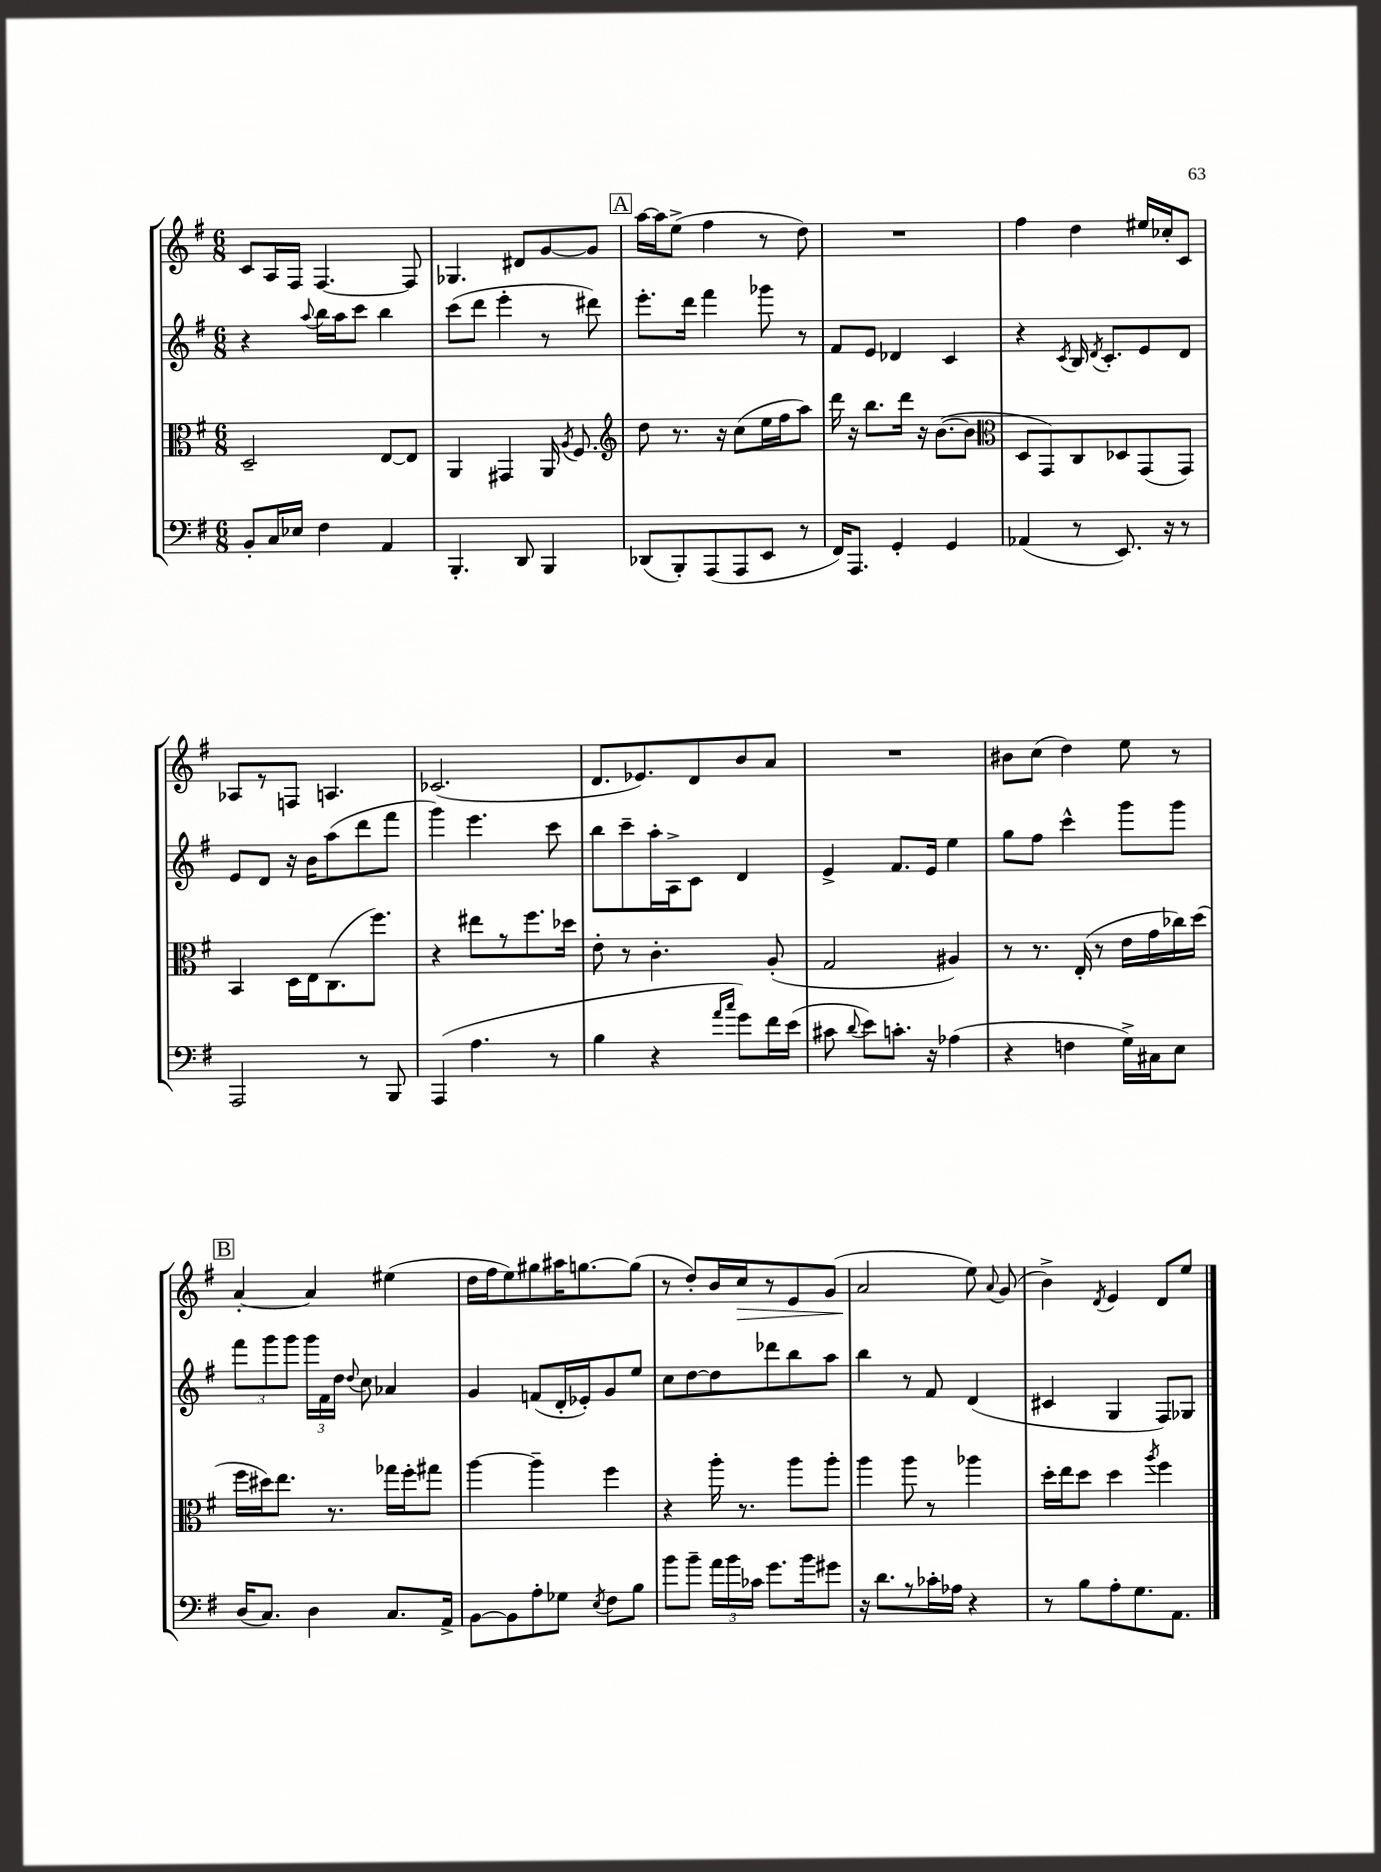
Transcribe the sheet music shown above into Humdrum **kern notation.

**kern	**kern	**kern	**kern	**dynam
*part4	*part3	*part2	*part1	*part1
*staff4	*staff3	*staff2	*staff1	*staff1
*clefF4	*clefC3	*clefG2	*clefG2	*
*k[f#]	*k[f#]	*k[f#]	*k[f#]	*
*M6/8	*M6/8	*M6/8	*M6/8	*
=2	=2	=2	=2	=2
8BB'/L	2D~/	4r	8c/L	.
16C/L	.	.	16A/L	.
16E-X/JJ	.	.	16F#/JJ	.
.	.	8qqaa/	.	.
4F#\	.	16bb\LL	[4.F#/	.
.	.	16aa\J	.	.
.	.	8ccc\J	.	.
4AA/	[8E/L	4bb\	.	.
.	8E/J]	.	8F#/]	.
=3	=3	=3	=3	=3
4.BBB'/	4AA/	(8ccc\L	4.G-X/	.
.	.	8ddd\J	.	.
.	4GG#X/	4eee'\	.	.
8DD/	.	.	8d#X/L	.
4BBB/	16AA/	8r	[8g/	.
.	8qA/	.	.	.
.	8.F#/	.	.	.
.	.	8ddd#X\)	8g/J]	.
!!LO:REH:place=s1:t=A
=4	=4	=4	=4	=4
*	*clefG2	*	*	*
(8DD-X/L	8dd\	8.eee'\L	[16aa\LL	.
.	.	.	16aa\J]	.
8BBB'/)	8.r	.	(8ee^\J	.
.	.	16ddd\Jk	.	.
(8AAA/	.	4fff#\	4ff#\	.
.	16r	.	.	.
8AAA/	(8cc\L	.	.	.
8EE/J	16ee\L	8ggg-X\	8r	.
.	16ff#\J	.	.	.
8r	8aa\J)	8r	8dd\)	.
=5	=5	=5	=5	=5
16FF#/KL)	16ddd\	8f#/L	2.r	.
8.AAA/J	16r	.	.	.
.	8.bb\L	8e/J	.	.
4GG'/	.	4d-X/	.	.
.	16ddd\Jk	.	.	.
.	16r	.	.	.
.	([8.b\L	.	.	.
4GG/	.	4c/	.	.
.	8b\J]	.	.	.
=6	=6	=6	=6	=6
*	*clefC3	*	*	*
(4AA-X/	8D/L	4r	4ff#\	.
.	8GG/)	.	.	.
.	.	8qc/	.	.
8r	8C/	16B/	4dd\	.
.	.	8qd/	.	.
.	.	8.c'/L	.	.
8.EE/)	8D-X/	.	.	.
.	(8GG/	8e/	16ee#X/LL	.
16r	.	.	16cc-X'/J	.
8r	8GG/J)	8d/J	8c/J	.
!!LO:LB:g=z
=7	=7	=7	=7	=7
2AAA/	4BB/	8e/L	8A-X/L	.
.	.	8d/J	8r	.
.	16D\LL	16r	8Fn/J	.
.	16E\J	16b\KL	.	.
.	(8.C\	(8aa\	4.An/	.
8r	.	8ddd\	.	.
.	8.ff#\J)	.	.	.
8BBB/	.	8fff#\J	.	.
=8	=8	=8	=8	=8
(4AAA/	4r	4ggg\)	(2.c-X/	.
4.A\	8ee#X\L	4.eee\	.	.
.	8r	.	.	.
.	8.ff#\	.	.	.
8r	.	8ccc\	.	.
.	16dd-X\Jk	.	.	.
=9	=9	=9	=9	=9
4B\	8e'\	8bb\L	8.d/L	.
.	8r	8ccc~\	.	.
.	.	.	8.e-X/)	.
4r	4.c'\	16aa'\L	.	.
.	.	16A^\J	.	.
.	.	8c\J	8d/	.
16qqa/LL	.	.	.	.
16qqcc/JJ	.	.	.	.
8g\L)	.	4d/	8b/	.
16f#\L	(8A'/	.	8a/J	.
(16e\JJ	.	.	.	.
=10	=10	=10	=10	=10
8c#X\	2G/	4e^/	2.r	.
8qqd/	.	.	.	.
8e\L)	.	.	.	.
8.cn'\J	.	8.f#/L	.	.
16r	.	16e/Jk	.	.
(4A-X\	4A#X/)	4ee\	.	.
=11	=11	=11	=11	=11
4r	8r	8gg\L	8b#X\L	.
.	8.r	8ff#\J	(8cc\J	.
4Fn\	.	4ccc^^\	4dd\)	.
.	(16E'/	.	.	.
.	8r	.	.	.
16G^\LL)	16e\LL	8ggg\L	8ee\	.
16C#X\J	16g\	.	.	.
8E\J	16cc-X\)	8ggg\J	8r	.
.	(16dd\JJ	.	.	.
!!LO:LB:g=z
!!LO:REH:place=s1:t=B
=12	=12	=12	=12	=12
(16D/KL	16ff#\LL	12fff#\L	[4a'/	.
8.C/J)	16dd#X\J)	.	.	.
.	.	12ggg\	.	.
.	8.ee\J	.	.	.
.	.	12ggg\J	.	.
4D\	.	24ggg\LL	4a/]	.
.	.	24f#\	.	.
.	8.r	.	.	.
.	.	24dd\JJ	.	.
.	.	8qqdd/	.	.
.	.	8cc\	.	.
8.C/L	16gg-X\LL	4a-X/	(4ee#X\	.
.	16ff#'\J	.	.	.
.	8gg#X\J	.	.	.
16AA^/Jk	.	.	.	.
=13	=13	=13	=13	=13
[8BB\L	[4aa\	4g/	16dd\LL	.
.	.	.	16ff#\J	.
8BB\]	.	.	8ee\)	.
8A'\	4aa~\]	(8fn/L	8gg#X\	.
8G-X\J	.	16d'/L	16aa#X\K	.
.	.	16e-X'/J)	[8.ggn\	.
8qE/	.	.	.	.
8F#\L	4ff#\	8g/	.	.
8B\J	.	8ee/J	(8gg\J]	.
=14	=14	=14	=14	=14
8b\L	4r	8cc\L	8r	.
8b~\J	.	[8dd\	8dd'/L)	.
24a\LL	16aa'\	8dd\]	16b/L	.
24b\	.	.	.	.
!	!	!	!	!LO:HP:b
.	8.r	.	16cc/J	>
24c-X\JJ	.	.	.	.
8.g\L	.	8ddd-X\	8r	.
.	8aa\L	8bb\	8e/	.
16b\k	.	.	.	.
8g#X\J	8aa'\J	8aa\J	(8g/J	.
=15	=15	=15	=15	=15
16r	4aa\	4bb\	2a/	.
8.d\L	.	.	.	.
8r	8aa\	8r	.	.
16c-X'\L	8r	8f#/	.	.
16A-X\JJ	.	.	.	.
4r	4aa-X\	(4d/	8ee\)	]
.	.	.	8qqa/	.
.	.	.	(8g/	.
=16	=16	=16	=16	=16
8r	16dd'\LL	4c#X/	4b^\)	.
.	16ee\J	.	.	.
8B\L	8dd\J	.	.	.
.	.	.	8qd/	.
8A'\	4dd\	4G/	4e/	.
8.G\	.	.	.	.
.	8qaa/	.	.	.
.	4ff#\	8F#/L)	8d/L	.
8.AA\J	.	.	.	.
.	.	8G-X/J	8ee/J	.
==	==	==	==	==
*-	*-	*-	*-	*-
